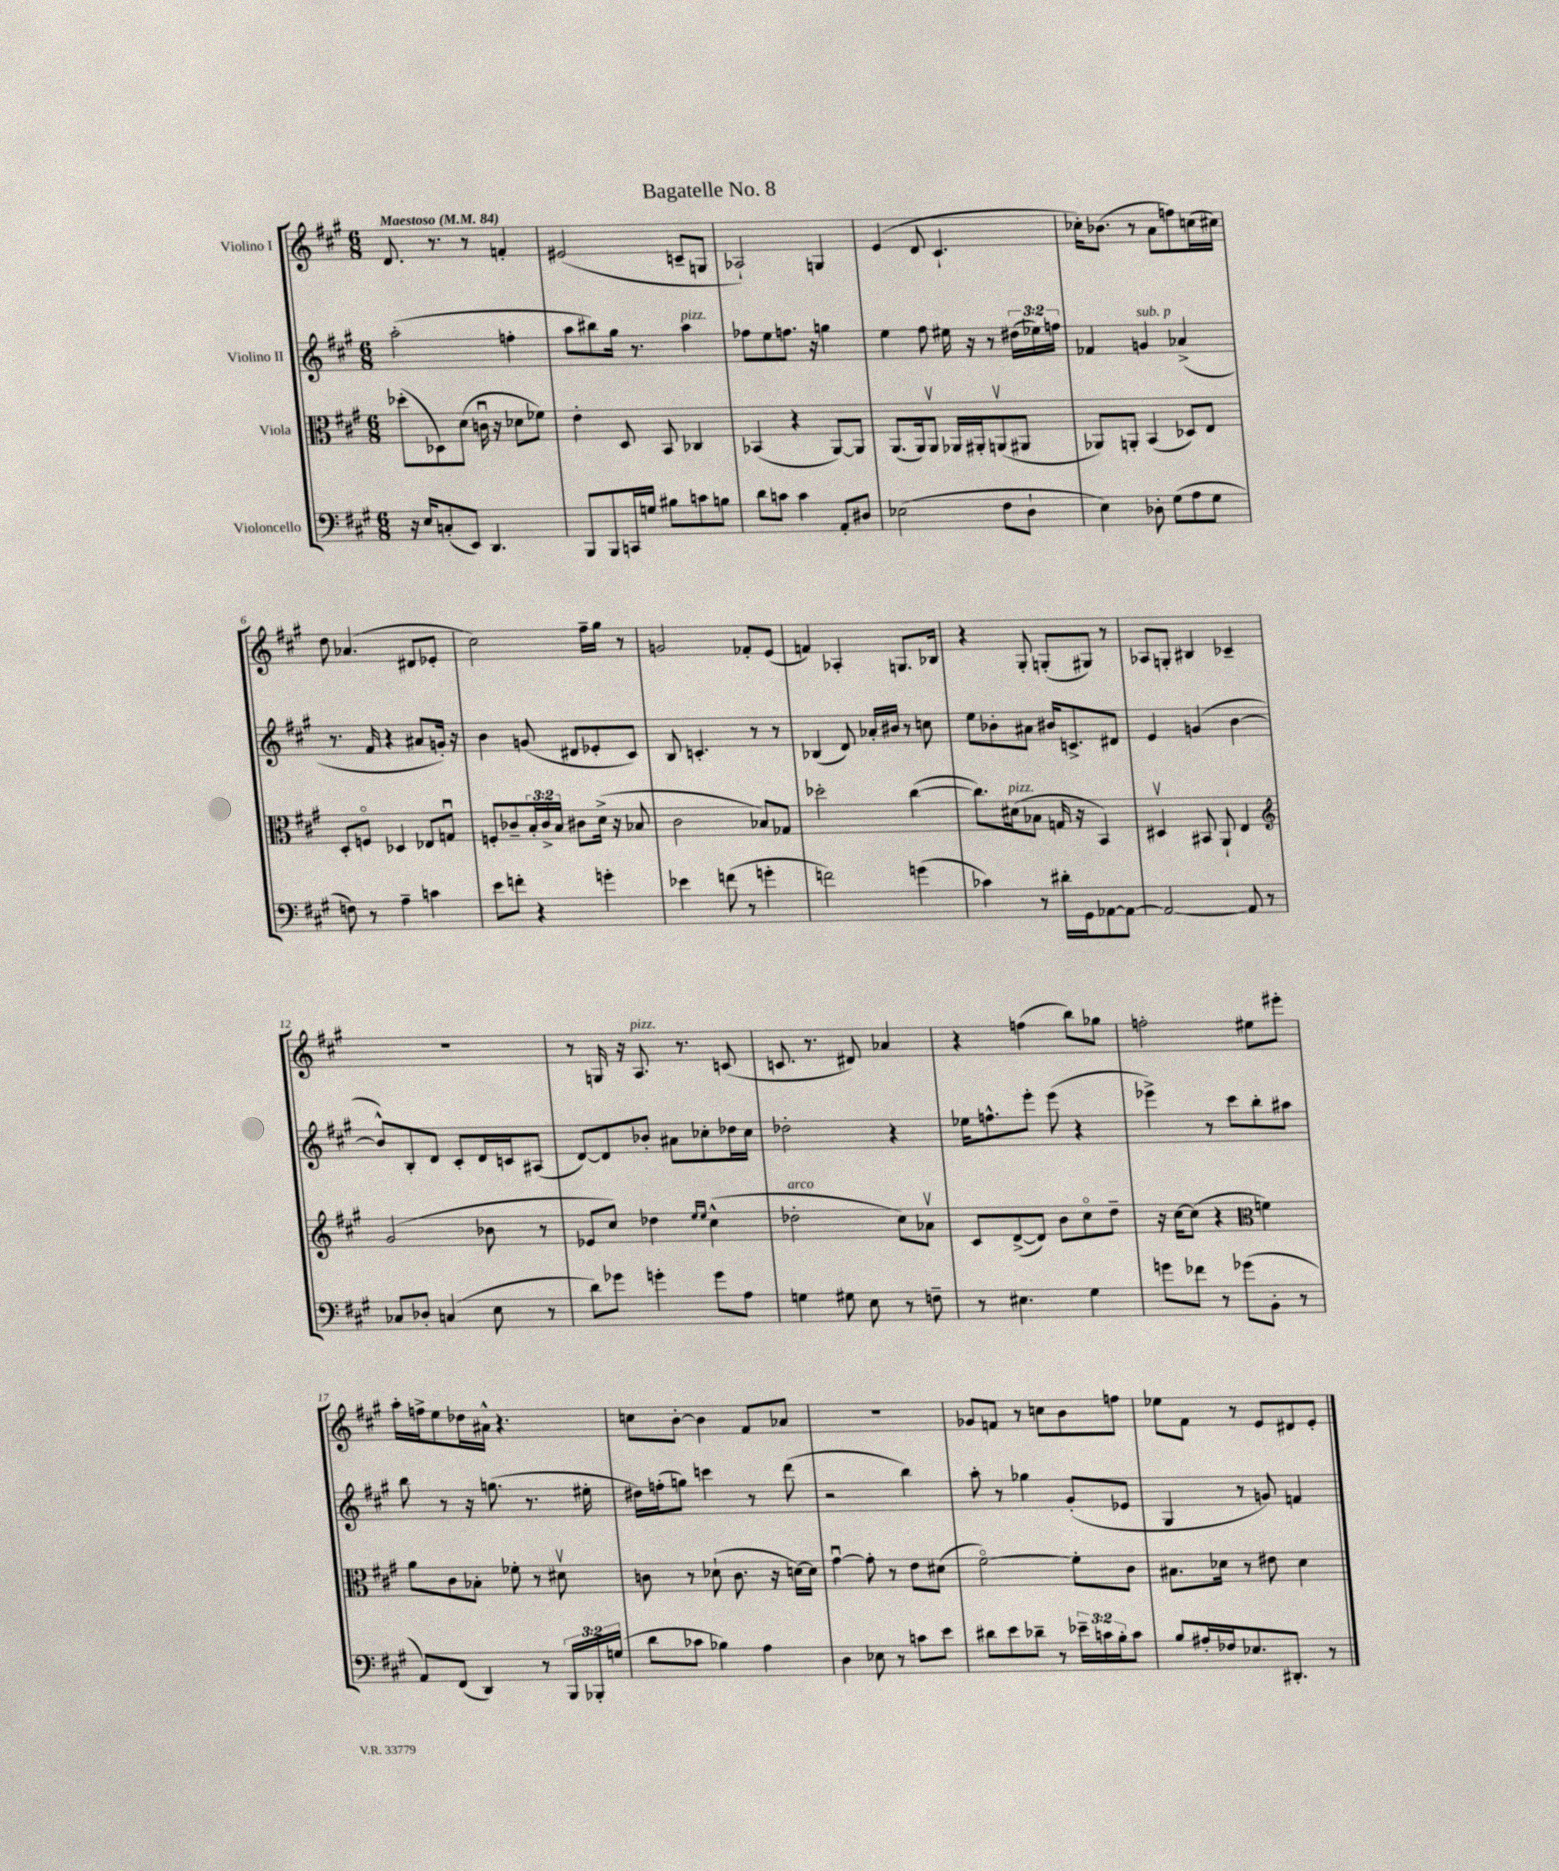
\header { title = "Bagatelle No. 8" }
<<
\new StaffGroup <<
\new Staff = "s0" \with { instrumentName = "Violino I" } {
    \clef treble \key a \major \numericTimeSignature \time 6/8 \tempo "Maestoso" 4 = 84
    d'8. r8. r8 f'4-. |
    eis'2( c'8-- g8 |
    aes2-!) g4 |
    e'4( d'8 cis'4.-! |
    ces''16-.) bes'8.( r8 a'8 f''8) c''16( cis''16) |
    d''8 aes'4.( dis'8 ees'8-. |
    cis''2) fis''16-- gis''16 r8 |
    g'2 fes'8-. e'8( |
    f'4) aes4-. g8. bes16 |
    r4 gis8-. g8-.( gis8) r8 |
    aes8 g8-. bis4 ces'4-- |
    R2. |
    r8 g16 r16 a8.^\markup { \italic "pizz." } r8. c'8( |
    c'8. r8. dis'8) aes'4 |
    r4 f''4( b''8) ges''8 |
    f''2-. eis''8 eis'''8-. |
    a''16-. f''16-> e''8 des''16 ais'16-^ r4. |
    c''8 b'8~-. b'4 fis'8 aes'8 |
    R2. |
    ges'8 f'8 r8 c''8 b'8 f''8 |
    ees''8 fis'8 r8 e'8 dis'8 e'8-. \bar "|." |
}
\new Staff = "s1" \with { instrumentName = "Violino II" } {
    \clef treble \key a \major \numericTimeSignature \time 6/8 \override Staff.TupletNumber.text = #tuplet-number::calc-fraction-text
    a''2-.( f''4-. |
    a''8 bis''8) gis''16 r8. a''4^\markup { \italic "pizz." } |
    fes''8 e''8 f''8. r16 g''4 |
    e''4 fis''8 eis''16 r16 r8 \tuplet 3/2 { dis''16( ees''16) f''16 } |
    fes'4 g'4^\markup { \italic "sub. p" } aes'4->( |
    r8. fis'16 r4 ais'8 g'16-.) r16 |
    b'4 g'8( dis'8 ees'8-. cis'8) |
    b8 c'4.-. r8 r8 |
    bes4( d'8) aes'16-. bis'16 r8 c''8 |
    e''8 bes'8-. ais'8 bis'16 c'8.-> dis'8 |
    e'4 g'4( b'4~ |
    b'8-^) b8-. d'8 cis'8-. d'16 c'16 ais8( |
    d'8~) d'8 bes'8-. ais'8 ces''8-. des''16 ces''16 |
    des''2-. r4 |
    ees''16 f''8.-^ e'''8-. e'''8( r4 |
    ees'''4->) r8 cis'''8 b''8-. ais''8 |
    b''8 r8 r16 g''8.( r8. eis''16-. |
    dis''16) f''16-.( g''8) c'''4 r8 d'''8( |
    r2 b''4) |
    a''8-. r8 ges''4 gis'8-.( ees'8 |
    gis4 r8 g'8) f'4 \bar "|." |
}
\new Staff = "s2" \with { instrumentName = "Viola" } {
    \clef alto \key a \major \numericTimeSignature \time 6/8 \override Staff.TupletNumber.text = #tuplet-number::calc-fraction-text
    des''8-.( des8) d'8( c'16\downbow r16 des'8 fes'8) |
    e'4-. d8 b,8 ces4 |
    bes,4( r4 a,8~) a,8 |
    a,8.( a,16) a,8\upbow aes,16 ais,16-. a,8\upbow( ais,8 |
    aes,8) a,8-. b,4( des8) e8 |
    d8-. f8\flageolet des4 ees8 g8\downbow |
    f8-. ces'8-- \tuplet 3/2 { b16-. ces'16-> b16 } cis'8 d'16->( r16 bes8 |
    cis'2 bes8) ges8 |
    des''2-. cis''4~( |
    cis''8.) dis'16^\markup { \italic "pizz." }( bes8 g16 r16 b,4) |
    dis4\upbow bis,8 a,8-! e4 |
    \clef treble gis'2( bes'8 r8 |
    ees'8 cis''8) des''4 \grace { e''16 e''16 } cis''4-^( |
    des''2-.^\markup { \italic "arco" } cis''8) aes'8\upbow |
    cis'8 d'8~->( d'8) b'8 cis''8\flageolet d''8-- |
    r16 cis''16~ cis''8( r4 \clef alto f'4) |
    a'8 cis'8 bes8-. fes'8-. r8 dis'8\upbow |
    c'8 r8 des'8-!( c'8. r16 d'16~) d'16 |
    gis'4~\downbow gis'8-. r8 e'8 dis'8( |
    fis'2~\flageolet) fis'8-. cis'8 |
    bis8. des'16 r8 eis'8 des'4 \bar "|." |
}
\new Staff = "s3" \with { instrumentName = "Violoncello" } {
    \clef bass \key a \major \numericTimeSignature \time 6/8 \override Staff.TupletNumber.text = #tuplet-number::calc-fraction-text
    r16 e16 c8-.( e,8) d,4. |
    b,,8 b,,8 c,16 g16 bis8 c'8 b8 |
    d'8 c'8 c'4 a,8-. dis8 |
    ees2( fis8 d8-! |
    e4) des8-. gis8( a8 gis8 |
    f8) r8 a4-- c'4 |
    e'8 f'8-. r4 g'4-. |
    ees'4 f'8( r8 g'4-. |
    f'2) g'4( |
    ces'4) r8 dis'16-. gis,16 aes,8~ aes,8~ |
    aes,2~ aes,8 r8 |
    ces8 des8-. c4( e8 r8 |
    d'8) ges'8 g'4-. g'8 a8 |
    g4 gis8 e8 r8 f8-- |
    r8 eis4. gis4 |
    g'8 fes'8 r8 ges'8( b,8-. r8 |
    a,8) fis,8( d,4) r8 \tuplet 3/2 { b,,16 bes,,16-. g16( } |
    d'8 ces'8 bes4) a4 |
    d4 ees8 r8 c'8 e'8 |
    dis'8 e'8 des'8-- r8 \tuplet 3/2 { ees'16-- c'16 b16-. } c'8 |
    b8 ais16-. fes16 ees8. dis,8.-. r8 \bar "|." |
}
>>
>>
